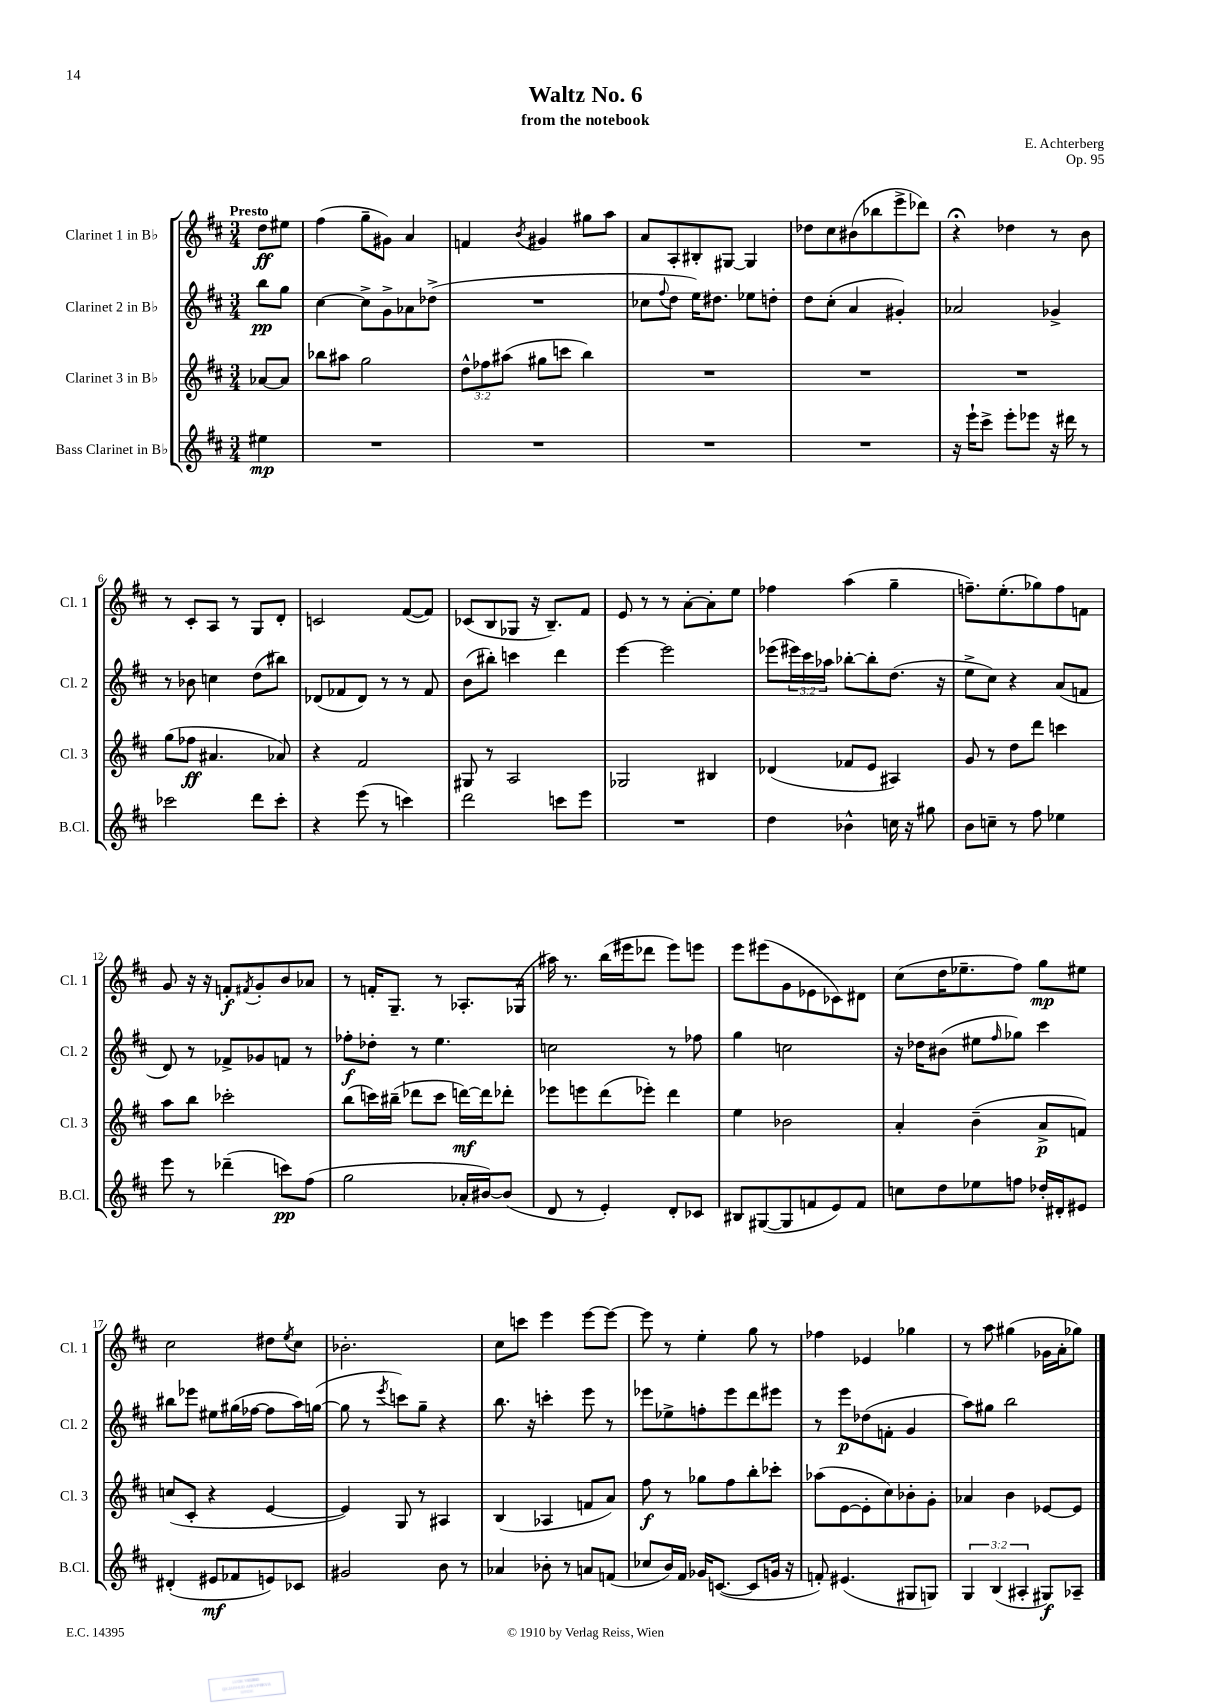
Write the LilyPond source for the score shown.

\header { title = "Waltz No. 6" composer = "E. Achterberg" subtitle = "from the notebook" opus = "Op. 95" }
<<
\new StaffGroup <<
\new Staff = "s0" \with { instrumentName = "Clarinet 1 in Bb" shortInstrumentName = "Cl. 1" } {
    \clef treble \key d \major \numericTimeSignature \time 3/4 \partial 4 \tempo "Presto"
    d''8\ff eis''8 |
    fis''4( g''8-- gis'8) a'4 |
    f'4 \acciaccatura { b'8 } gis'4 gis''8 a''8 |
    a'8 a8-. bis8-. gis8~ gis4 |
    des''8 cis''8 bis'8( bes''8 e'''8-> des'''8) |
    r4\fermata des''4 r8 b'8 |
    r8 cis'8-. a8 r8 g8 d'8-. |
    c'2 fis'8~( fis'8) |
    ces'8( b8 ges8 r16 b8.--) fis'8 |
    e'8 r8 r8 a'8~-. a'8-. e''8 |
    fes''4 a''4( g''4-- |
    f''8.--) e''8.-.( ges''8) f''8 f'8 |
    g'8 r16 r16 f'8-.\f \acciaccatura { fis'8 } g'8-. b'8 aes'8 |
    r8 f'16-. g8.-- r8 aes8.-. ges16( |
    ais''16) r8. b''16( eis'''16 des'''8 eis'''8) e'''8 |
    e'''8 eis'''8( g'8 ees'8 ces'8) dis'8 |
    cis''8( d''16 ees''8.-- fis''8) g''8\mp eis''8 |
    cis''2 dis''8 \acciaccatura { e''8 } cis''8 |
    bes'2.-. |
    cis''8 c'''8 e'''4 e'''8~ e'''8~ |
    e'''8 r8 e''4-. g''8 r8 |
    fes''4 ees'4 ges''4 |
    r8 a''8 gis''4( ges'16 a'16-. ges''8) \bar "|." |
}
\new Staff = "s1" \with { instrumentName = "Clarinet 2 in Bb" shortInstrumentName = "Cl. 2" } {
    \clef treble \key d \major \numericTimeSignature \time 3/4 \override Staff.TupletNumber.text = #tuplet-number::calc-fraction-text \partial 4
    b''8\pp g''8 |
    cis''4~ cis''8-> g'8-> aes'8 des''8->( |
    R2. |
    ces''8 \appoggiatura { fis''8 } d''8 e''16) dis''8. ees''8 d''8-. |
    d''8 cis''8-.( a'4 gis'4-.) |
    aes'2 ges'4-> |
    r8 bes'8 c''4 d''8( bis''8) |
    des'8( fes'8 des'8) r8 r8 fes'8 |
    b'8( bis''8-.) c'''4 d'''4 |
    e'''4~ e'''2 |
    ees'''8( \tuplet 3/2 { eis'''16) cis'''16 aes''16 } bes''8~-. bes''8-. d''8.( r16 |
    e''8-> cis''8) r4 a'8( f'8 |
    d'8) r8 fes'8-> ges'8 f'8 r8 |
    fes''8-.\f des''8-. r8 e''4. |
    c''2 r8 fes''8 |
    g''4 c''2 |
    r16 des''16 bis'8( eis''8 \grace { fis''16 } ges''8) cis'''4 |
    bis''8 ees'''8 eis''8 gis''16( fes''16~ fes''8 a''16) g''16~( |
    g''8 r8 \acciaccatura { e'''8 } c'''8) g''8-- r4 |
    b''8. r16 c'''4-. e'''8 r8 |
    ees'''8 ees''8-> f''8-. ees'''8 d'''8 eis'''8 |
    r8 e'''8\p des''8( f'8-. g'4 |
    a''8) gis''8 b''2 \bar "|." |
}
\new Staff = "s2" \with { instrumentName = "Clarinet 3 in Bb" shortInstrumentName = "Cl. 3" } {
    \clef treble \key d \major \numericTimeSignature \time 3/4 \override Staff.TupletNumber.text = #tuplet-number::calc-fraction-text \partial 4
    aes'8~ aes'8 |
    bes''8 ais''8 g''2 |
    \tuplet 3/2 { d''8-^ fes''8 ais''8( } gis''8 c'''8 b''4) |
    R2. |
    R2. |
    R2. |
    g''8( fes''8\ff ais'4. aes'8) |
    r4 fis'2 |
    gis8 r8 a2 |
    ges2 bis4 |
    des'4( fes'8 e'8 ais4) |
    g'8 r8 d''8 d'''8 c'''4 |
    a''8 b''8 ces'''2-. |
    b''8( c'''16) bis''16--( des'''8 c'''8 d'''16~\mf) d'''16 des'''8-. |
    ees'''8 e'''8 d'''8( ees'''8-.) d'''4 |
    e''4 bes'2 |
    a'4-. b'4--( a'8->\p f'8) |
    c''8( cis'8-. r4 e'4~ |
    e'4) g8 r8 ais4 |
    b4( aes4 f'8 a'8) |
    fis''8\f r8 ges''8 fis''8 b''8-. ces'''8-. |
    aes''8( e'8~ e'8-. cis''8) bes'8-. g'8-. |
    aes'4 b'4 ees'8~ ees'8 \bar "|." |
}
\new Staff = "s3" \with { instrumentName = "Bass Clarinet in Bb" shortInstrumentName = "B.Cl." } {
    \clef treble \key d \major \numericTimeSignature \time 3/4 \override Staff.TupletNumber.text = #tuplet-number::calc-fraction-text \partial 4
    eis''4\mp |
    R2. |
    R2. |
    R2. |
    R2. |
    r16 e'''16-! cis'''8-> e'''8-. ees'''8 r16 dis'''16 r8 |
    ces'''2 d'''8 ces'''8-. |
    r4 e'''8( r8 c'''4) |
    d'''2 c'''8 e'''8 |
    R2. |
    d''4 bes'4-^ c''16 r16 gis''8 |
    b'8 c''8-- r8 fis''8 ees''4 |
    e'''8 r8 des'''4--( c'''8\pp) fis''8( |
    g''2 aes'16-. bis'16~) bis'8( |
    d'8 r8 e'4-.) d'8-. ces'8 |
    bis8 gis8~( gis8 f'8 e'8) f'8 |
    c''8 d''8 ees''8 f''8 des''16-. dis'16-. eis'8 |
    dis'4-.( eis'8\mf fes'8 e'8) ces'8 |
    gis'2 b'8 r8 |
    aes'4 bes'8-. r8 a'8 f'8( |
    ces''8 b'16) fis'16 ges'16 c'8.~( c'8 g'16 r16 |
    f'8-.) eis'4.( gis8 g8) |
    \tuplet 3/2 { g4 b4( ais4-. } gis8\f) aes8-- \bar "|." |
}
>>
>>
